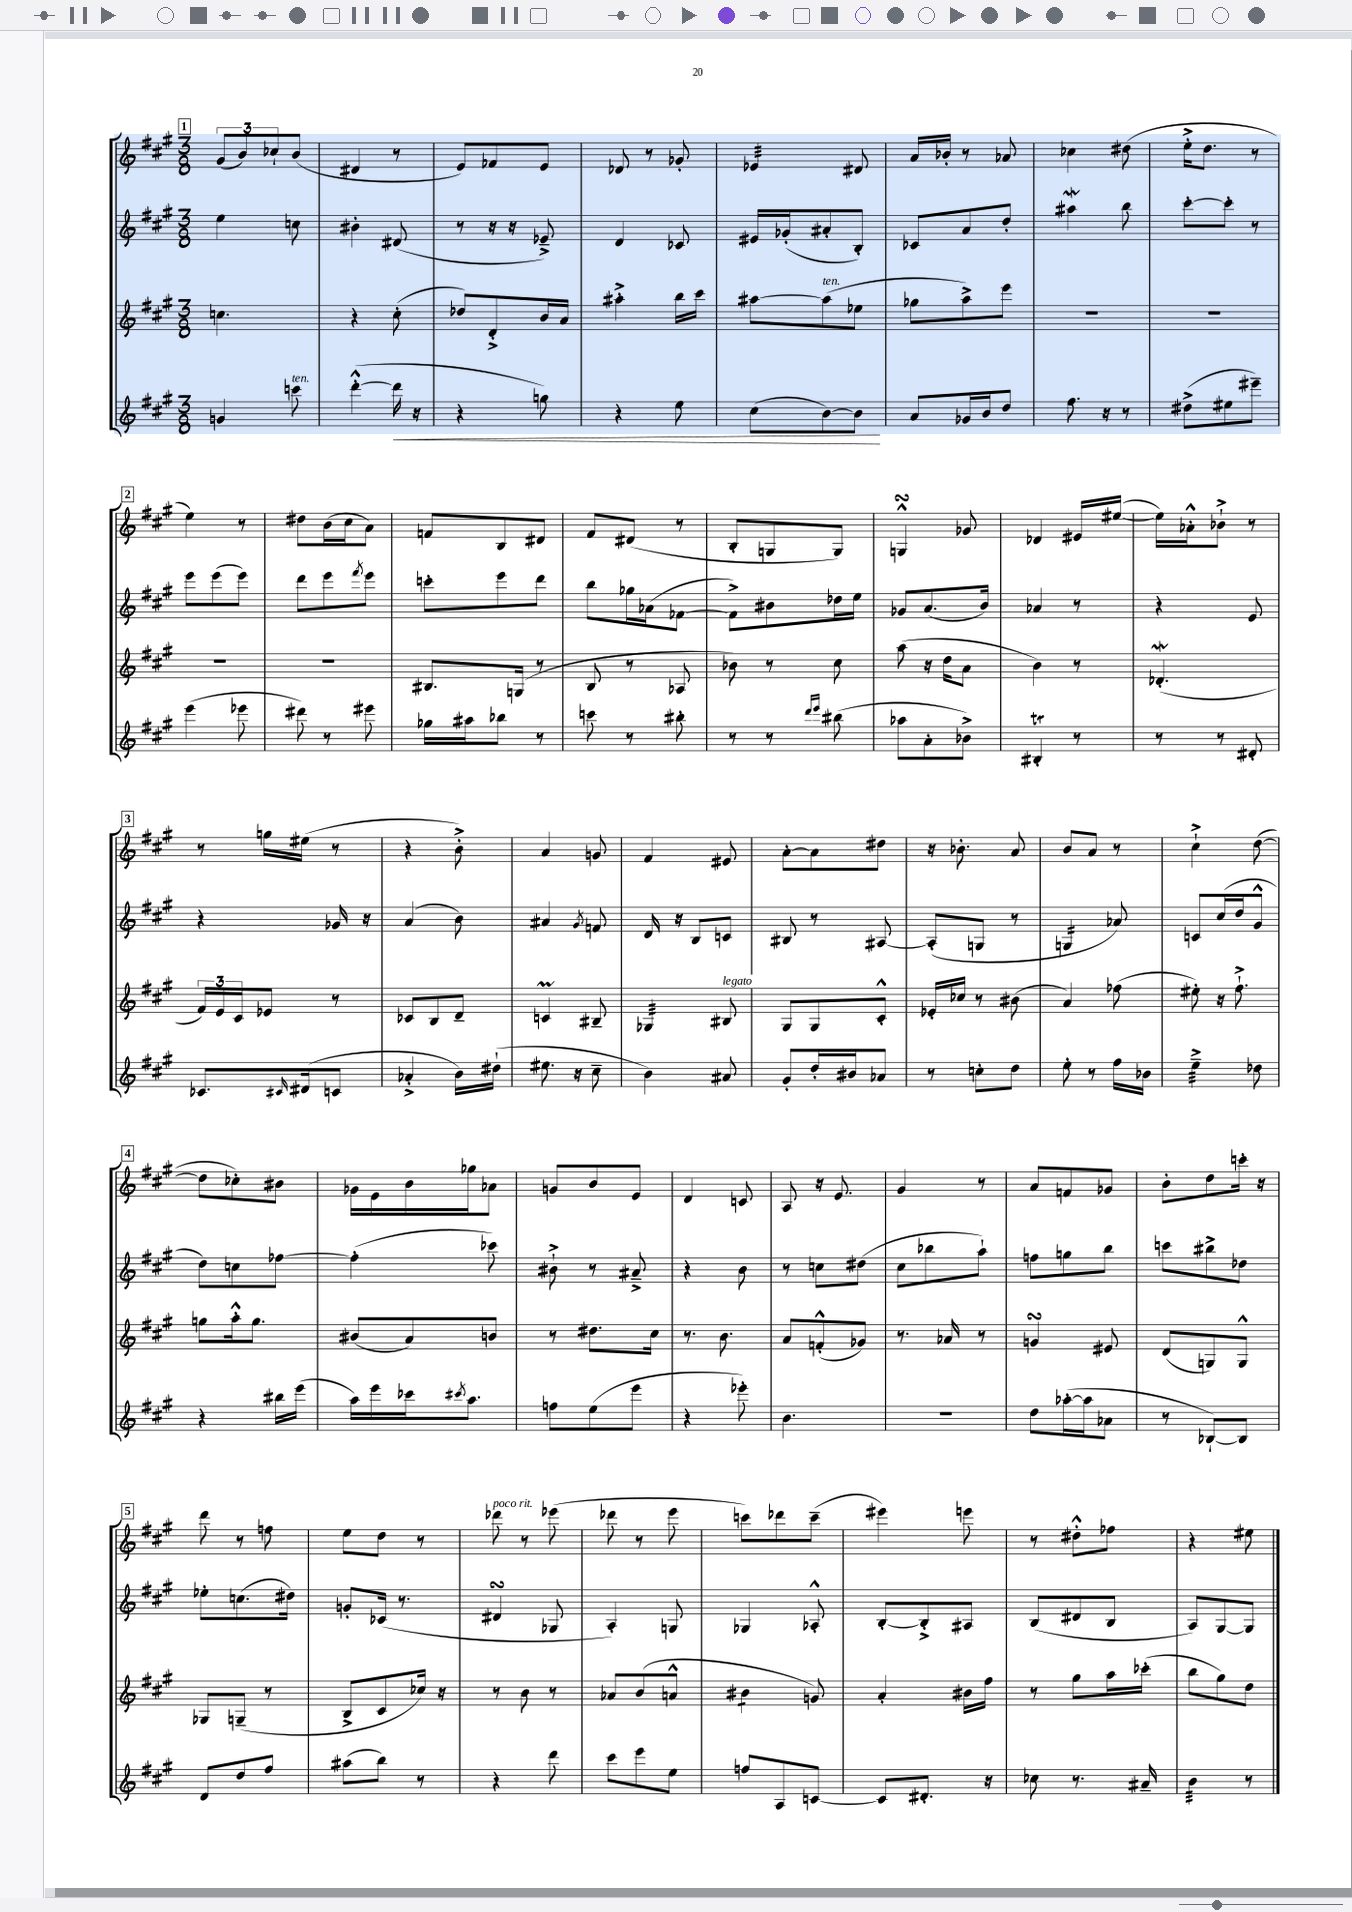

**kern	**kern	**kern	**kern
*staff4	*staff3	*staff2	*staff1
*clefG2	*clefG2	*clefG2	*clefG2
*k[f#c#g#]	*k[f#c#g#]	*k[f#c#g#]	*k[f#c#g#]
*M3/8	*M3/8	*M3/8	*M3/8
4g	4.cc	4ee	(12g#
.	.	.	12b)
.	.	.	12cc-`
8ccc	.	8cc	(8b
=	=	=	=
([4ddd'^^	4r	4b#'	4d#
16ddd]	(8cc#'	(8d#	8r
16r	.	.	.
=	=	=	=
4r	8dd-)	8r	8e)
.	8d'^	16r	8f-
.	.	16r	.
8gg)	16b	8e-~^)	8e
.	16a	.	.
=	=	=	=
4r	4aa#'^	4d	8d-
.	.	.	8r
8ee	16bb	8c-	8g-'
.	16ccc#	.	.
=	=	=	=
(8cc#	[8aa#	16e#	4e-
.	.	(16g-'	.
[8b)	(8aa#]	8a#'	.
8b]	8ee-	8B')	8d#
=	=	=	=
8a	8gg-	8c-	16a
.	.	.	16b-'
16g-	8aa^)	8a	8r
16b	.	.	.
8dd	8eee	8dd'	8a-
=	=	=	=
8.ff#	4.r	4aa#	4cc-
16r	.	.	.
8r	.	8bb	(8dd#
=	=	=	=
(8dd#^	4.r	[8ccc#'	16ee'^
.	.	.	8.dd
8ee#	.	8ccc#']	.
8eee#~)	.	8r	8r
=	=	=	=
(4eee	4.r	8eee	4ee)
.	.	(8eee	.
8eee-	.	8eee)	8r
=	=	=	=
8ddd#)	4.r	8ddd	8dd#
8r	.	8eee	(16b
.	.	.	16cc#
.	.	8qfff#	.
8eee#	.	8eee	8a)
=	=	=	=
16gg-	8.B#	8ccc'	8f
16aa#	.	.	.
8bb-	.	8eee	8B
.	(16G	.	.
8r	8r	8ddd	8d#
=	=	=	=
8ccc	8B	8bb	8f#
8r	8r	16gg-	(8d#
.	.	(16a-	.
8bb#'	8A-	[8f-	8r
=	=	=	=
8r	8b-)	8f-^])	8B'
8r	8r	8b#	8G
16qqddd	.	.	.
16qqeee	.	.	.
(8bb#	8cc#	16dd-	8G)
.	.	16ee	.
=	=	=	=
8aa-	(8aa	8g-	4G^^
8a'	16r	(8.a	.
.	16dd	.	.
8b-^)	8a	.	8g-
.	.	16b)	.
=	=	=	=
4B#'	4b)	4a-	4d-
8r	8r	8r	16e#
.	.	.	([16ee#
=	=	=	=
8r	(4.d-'	4r	16ee#])
.	.	.	16a-'^^
8r	.	.	8b-`^
8d#'	.	8e	8r
=	=	=	=
8.c-	24f#)	4r	8r
.	24e	.	.
.	24c#	.	.
.	8e-	.	16gg
16qqc#	.	.	.
(16d#	.	.	(16ee#
8c	8r	16g-	8r
.	.	16r	.
=	=	=	=
4a-'^	8c-	(4a	4r
.	8B	.	.
16b)	8d~	8b)	8b'^)
(16dd#`	.	.	.
=	=	=	=
8.ee#	4c	4a#	4a
16r	.	.	.
.	.	8qg#	.
8cc#~	8B#~	8f	8g
=	=	=	=
4b)	4G-	16d	4f#
.	.	16r	.
.	.	8B	.
8a#	8B#	8c	8e#
=	=	=	=
8g#'	8G#	8B#	[8a'
16dd'	8G#	8r	8a]
16b#	.	.	.
8a-	8c#'^^	[8A#	8dd#
=	=	=	=
8r	16e-'	(8A#']	16r
.	16cc-	.	8.b-'
8cc'	8r	8G	.
8dd	(8b#	8r	8a
=	=	=	=
8ee'	4a)	4G	8b
8r	.	.	8a
16ff#	(8ff-	8a-)	8r
16b-	.	.	.
=	=	=	=
4ee~^	8ee#')	8c	4cc#`^
.	16r	(16cc#	.
.	8.ff#`^	16dd	.
8dd-	.	8g#^^	([8dd
=	=	=	=
4r	8gg	8dd)	8dd]
.	16aa'^^	8cc	8cc-')
.	8.gg	.	.
16bb#	.	[8ff-	8b#
(16eee	.	.	.
=	=	=	=
16aa)	(8b#	(4ff-']	16g-
16eee	.	.	16e
16ccc-	8a)	.	16b
8qccc#	.	.	.
8.aa	.	.	16gg-
.	8b	8ccc-)	8a-
=	=	=	=
8ff	8r	8b#`^	8g
(8ee	8.dd#	8r	8b
8eee	.	8a#~^	8e
.	16cc#	.	.
=	=	=	=
4r	8.r	4r	4d
.	8.b	.	.
8eee-')	.	8b	8c
=	=	=	=
4.b	8a	8r	8A
.	(8f'^^	8cc	16r
.	.	.	8.e
.	8g-)	(8dd#	.
=	=	=	=
4.r	8.r	8cc#	4g#
.	.	8bb-	.
.	16a-	.	.
.	8r	8aa`)	8r
=	=	=	=
8dd	4g	8ff	8a
([16aa-'	.	8gg	8f
16aa-]	.	.	.
8a-	8e#	8bb	8g-
=	=	=	=
8r	(8d	8ccc	8b'
[8B-`)	8G)	8bb#^	8dd
8B-]	8G^^	8dd-	16ccc'
.	.	.	16r
=	=	=	=
8d	8G-	8ee-'	8ddd
8dd	(8G~	(8.cc	8r
8ff#	8r	.	8ff
.	.	16dd#)	.
=	=	=	=
(8aa#	8B^	8g'	8ee
8bb)	8c#	(16c-	8dd
.	.	8.r	.
8r	16cc-)	.	8r
.	16r	.	.
=	=	=	=
4r	8r	4d#	8ddd-
.	8b	.	8r
8ddd	8r	8G-	(8eee-
=	=	=	=
8ccc#	8a-	4A')	8ddd-
8eee	(8b	.	8r
8ee	8a^^	8G	8eee
=	=	=	=
8ff	4b#	4G-	8ccc)
8A	.	.	8ddd-
[8c	8g)	8A-'^^	(8ccc~
=	=	=	=
8c]	4a'	[8B'	4eee#)
8.d#'	.	8B'^]	.
.	16b#	8A#	8eee
16r	16ff#	.	.
=	=	=	=
8cc-	8r	(8B	8r
8.r	8gg#	8d#	8dd#'^^
.	16aa	8B	8ff-
16a#~	(16ccc-'	.	.
=	=	=	=
4b	8bb	8A)	4r
.	8gg#)	[8G#	.
8r	8dd	8G#]	8ee#
==	==	==	==
*-	*-	*-	*-
